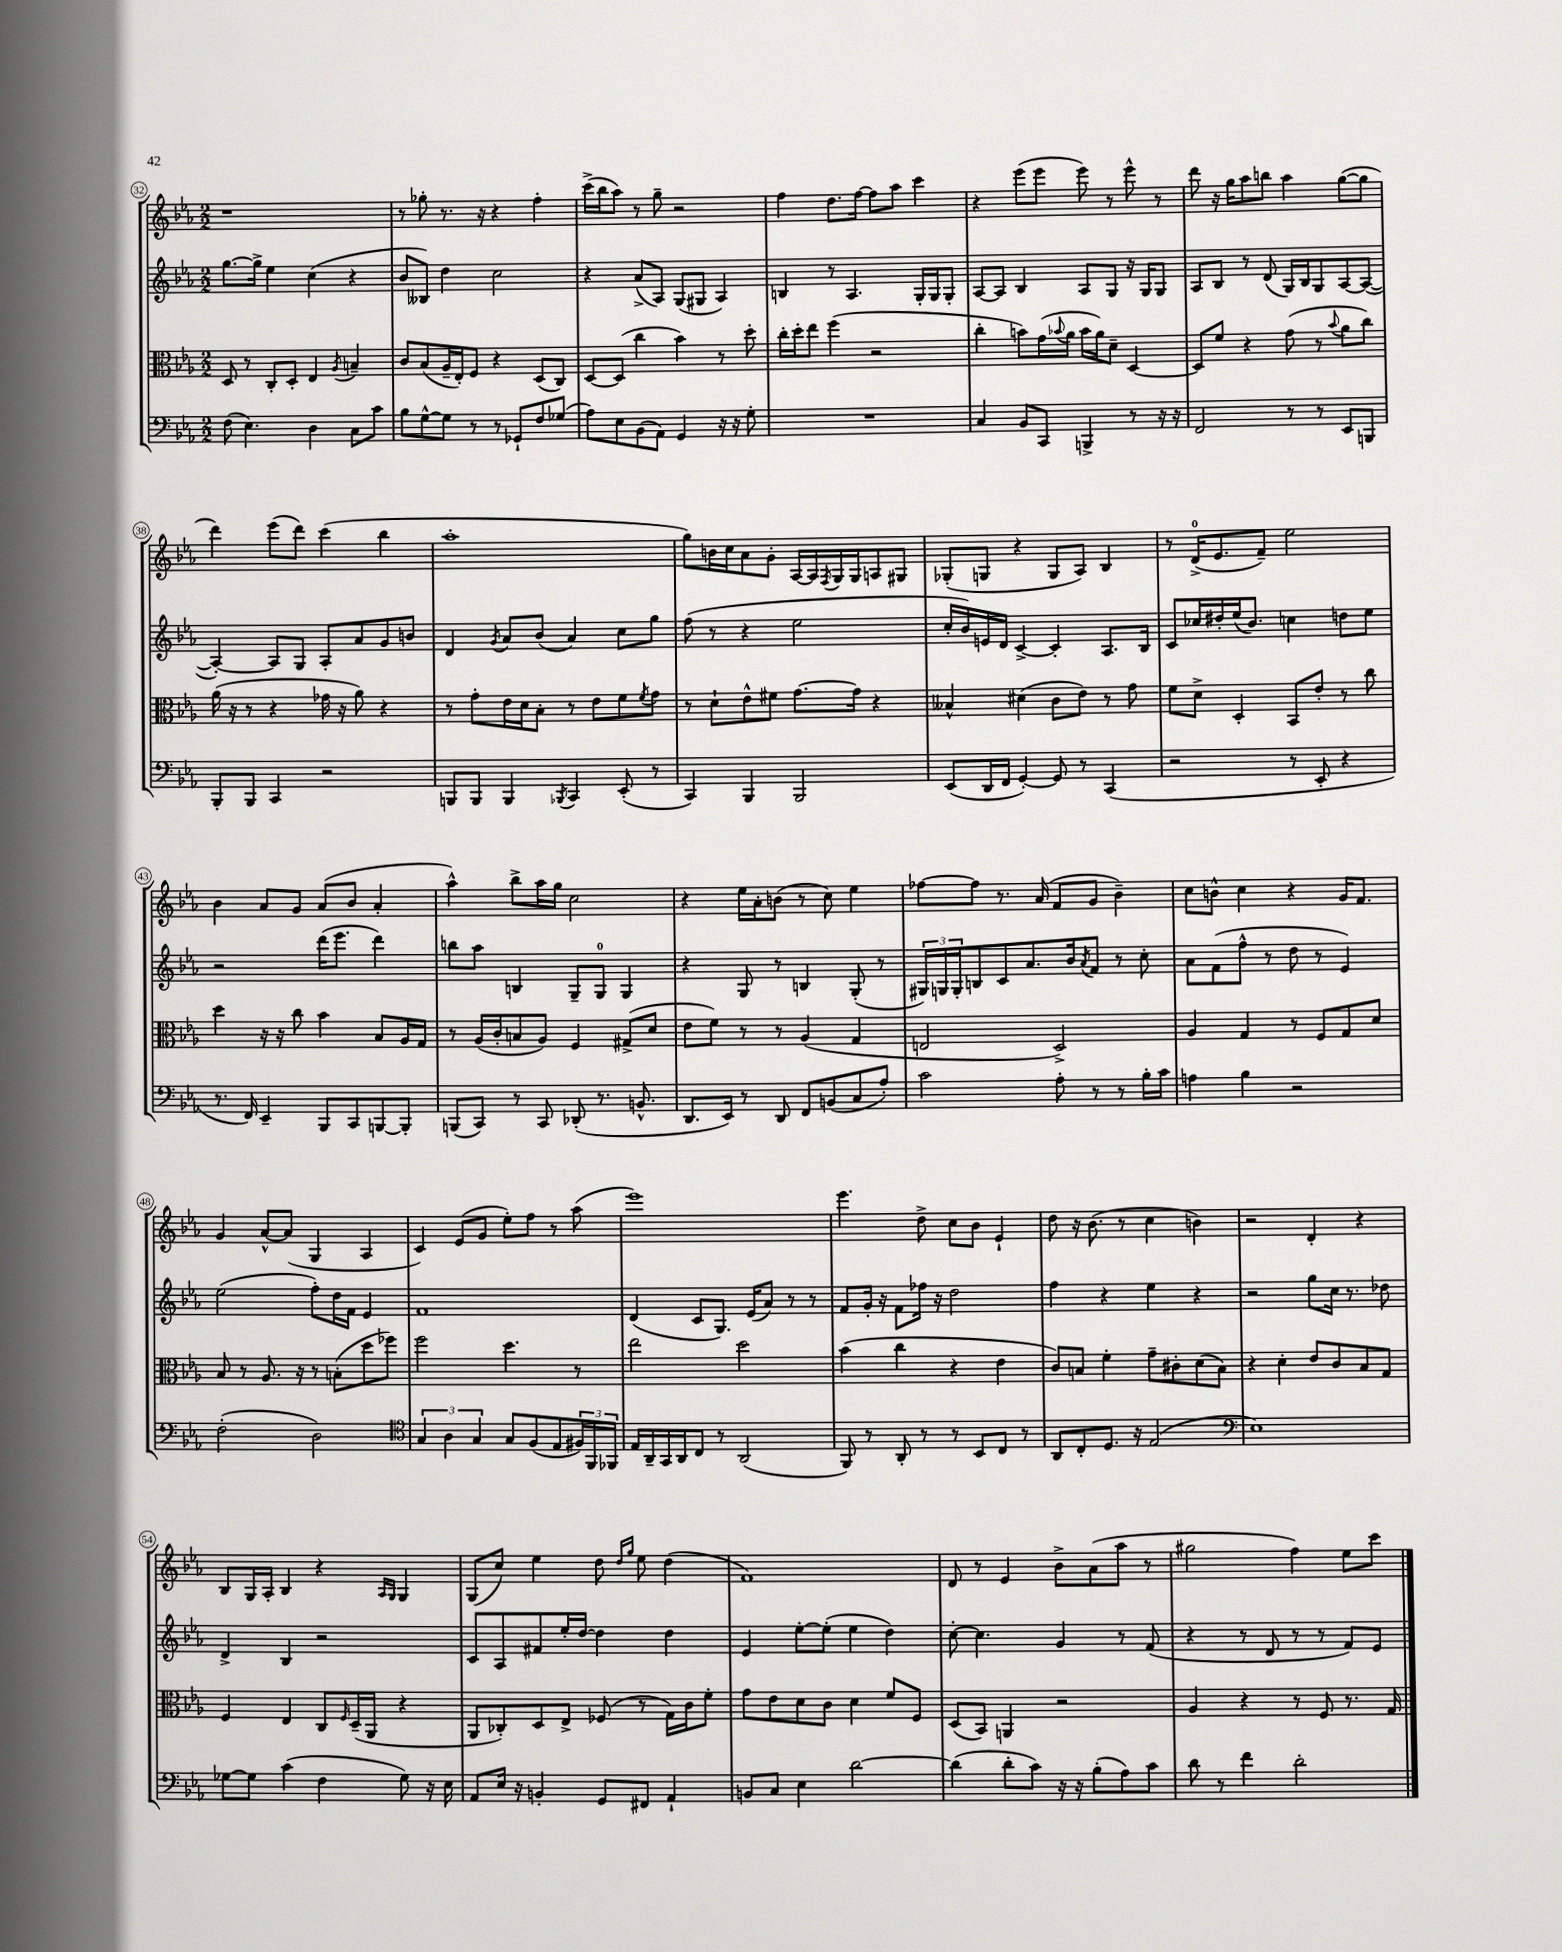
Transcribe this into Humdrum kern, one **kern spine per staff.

**kern	**kern	**kern	**kern
*staff4	*staff3	*staff2	*staff1
*clefF4	*clefC3	*clefG2	*clefG2
*k[b-e-a-]	*k[b-e-a-]	*k[b-e-a-]	*k[b-e-a-]
*M2/2	*M2/2	*M2/2	*M2/2
(8F	8D	[8.gg	1r
4.E-)	8r	.	.
.	.	16gg^]	.
.	8C'	4ee-	.
.	8D'	.	.
4D	4E-	(4cc	.
.	8qA-	.	.
8C	4B~	4r	.
8c	.	.	.
=	=	=	=
8B-	8c	8b-	8r
[8G^^	(8B-	8B--)	8gg-'
8G]	16A-~	4dd	8.r
.	16E-')	.	.
8r	8F	.	.
.	.	.	16r
8r	4r	2cc	4r
8GG-`	.	.	.
8F	(8D	.	4ff'
(8G-	8C)	.	.
=	=	=	=
8A-)	[8D	4r	(16ccc^
.	.	.	16bb-
8E-	(8D]	.	8aa-)
(8BB-	4cc	(8a-^	8r
8AA-)	.	8A-)	8gg~
4GG	4b-)	(8G	2r
.	.	8G#	.
16r	8r	4A-)	.
16r	.	.	.
8G'	8dd'	.	.
=	=	=	=
1r	16cc'	4B	4ff
.	16dd'	.	.
.	8ee-	.	.
.	(4ff	8r	8.dd
.	.	4.A-	.
.	.	.	[16ff
.	2r	.	8ff]
.	.	.	8aa-
.	.	16G'	4ccc
.	.	16G	.
.	.	8G'	.
=	=	=	=
4C	4cc'	[8A-	4r
.	.	8A-]	.
8BB-	8b)	4B-	(8eee-
8CC	(16g	.	8eee-
.	8qqb-	.	.
.	16a-	.	.
4BBB^	16b-	8A-	8eee-)
.	16a-)	.	.
.	8d~	8G	8r
8r	[4D	16r	8eee-^^
.	.	16G	.
16r	.	8G	8r
16r	.	.	.
=	=	=	=
2FF	8D]	8A-	8ddd
.	8f	8B-	16r
.	.	.	16gg
.	4r	8r	8aa-
.	.	(8d	8bb
8r	(8g	16G)	4aa-
.	.	16B-	.
8r	8r	8G	.
.	8qqb-	.	.
8EE-	8a-	[8A-	([8gg
8BBB	8cc)	(8A-_	8gg]
=	=	=	=
8BBB-'	(16a-	4A-'_)	4ddd)
.	16r	.	.
8BBB-	8r	.	.
4CC	4r	8A-]	(8eee-
.	.	8G	8ddd)
2r	16g-	8A-'	(4ccc
.	16r	.	.
.	8a-)	8a-	.
.	4r	8g	4bb-
.	.	8b	.
=	=	=	=
8BBB	8r	4d	1aa-'
8BBB	8g'	.	.
.	.	8qg	.
4BBB	16e-	8a-	.
.	16d	.	.
.	8B-'	(8b-	.
8qBBB-	.	.	.
4CC	8r	4a-)	.
.	8e-	.	.
(8EE-'	8f	8cc	.
.	8qf	.	.
8r	8g	8gg	.
=	=	=	=
4CC)	8r	(8ff	8gg)
.	8d`	8r	16b
.	.	.	16cc
4BBB-	8e-^^	4r	8a-
.	8f#	.	8g'
2BBB-	[8.g	2ee-	[16A-
.	.	.	16A-]
.	.	.	8qF
.	.	.	16G
.	16g]	.	16G
.	4r	.	8A
.	.	.	8G#
=	=	=	=
(8EE-	4B--^^	16cc'	(8G-'
.	.	16b-)	.
16DD	.	16e	8G
16FF	.	16d	.
[4GG')	(4d#	[4c^	4r
8GG]	8c	4c']	8G
8r	8e-)	.	8A-)
(4CC	8r	8.A-	4B-
.	8g	.	.
.	.	16B-	.
=	=	=	=
2r	8f	8c	8r
.	8d^	16cc-	(16d^
.	.	16dd#'	8.e-
.	4D'	(16ee-	.
.	.	8.b-)	.
.	.	.	8f~)
8r	8BB-	4cc	2ee-
8EE-'	8e-'	.	.
4r	8r	8dd	.
.	8cc	8ee-	.
=	=	=	=
8.r	4dd	2r	4b-
16FF)	.	.	.
4EE-~	16r	.	8a-
.	16r	.	.
.	8cc	.	8g
8BBB-	4b-	(16ddd	(8a-
.	.	8.eee-	.
8CC	.	.	8b-
[8BBB	8B-	4ddd)	4a-'
8BBB']	16A-	.	.
.	16G	.	.
=	=	=	=
(8BBB	8r	8bb	4aa-^^)
8CC)	(16A-	8aa-	.
.	16c'	.	.
8r	8B	4B	8bb-^
8CC	8A-)	.	16aa-
.	.	.	16gg
(8DD-'	4F	8G~	2cc
8.r	.	8G	.
.	(8G#^	4G	.
8.BB^^	.	.	.
.	8d	.	.
=	=	=	=
8.DD	8e-	4r	4r
.	8f)	.	.
16EE-)	.	.	.
8r	8r	8G	16ee-
.	.	.	16a-'
8DD	8r	8r	(8b
8FF	(4A-	4B	8r
(8BB	.	.	8cc)
8C	4G	(8G'	4ee-
8A-')	.	8r	.
=	=	=	=
2c	2E	24G#)	[8ff-
.	.	24G	.
.	.	24G'	.
.	.	8B	8ff-]
.	.	8c	8.r
.	.	8.a-	.
.	.	.	(16a-
8A-'	2D^)	.	8f
.	.	16b-	.
.	.	8qa-	.
8r	.	8f	8g
8r	.	8r	4b-~)
16B-'	.	8cc'	.
16c	.	.	.
=	=	=	=
4A	4A-	8a-	8cc
.	.	(8f	8b^^
4B-	4G	8ff^^	4cc
.	.	8r	.
2r	8r	8dd	4r
.	8F	8r	.
.	8G	4e-)	16g
.	.	.	8.f
.	8d	.	.
=	=	=	=
(2F'	8B-	(2ee-	4g
.	8r	.	.
.	8.A-	.	[8a-^^
.	.	.	(8a-]
.	16r	.	.
2D)	8r	8ff')	4G
.	(8B'	16dd	.
.	.	16f	.
.	8dd	4e-	4A-
.	8ff-)	.	.
=	=	=	=
*clefC4	*	*	*
6G	2ff	1f	4c)
6A-	.	.	.
.	.	.	(8e-
6G	.	.	.
.	.	.	8g
8G	4.dd	.	8ee-')
(8F	.	.	8ff
8E-	.	.	8r
24F#)	8r	.	(8aa-
24FF	.	.	.
24FF-	.	.	.
=	=	=	=
16E-	2ee-	(4d	1eee-)
16AA-~	.	.	.
16GG	.	.	.
16AA-	.	.	.
8C	.	8c	.
8r	.	8.G)	.
(2AA-	2dd	.	.
.	.	(16e-	.
.	.	8a-)	.
.	.	8r	.
.	.	8r	.
=	=	=	=
8FF)	(4b-	8f	4.eee-
8r	.	16g'	.
.	.	16r	.
8AA-'	4cc	8f	.
8r	.	16ff-	8dd^
.	.	16r	.
8r	4r	2dd	8cc
8BB-	.	.	8b-
8C	4e-	.	4e-`
8r	.	.	.
=	=	=	=
8AA-	8c)	4ff	8dd
8C'	8B	.	16r
.	.	.	(8.b-
8.D	4f'	4r	.
.	.	.	8r
16r	.	.	.
(2E-	8g~	4ee-	4cc
.	8c#'	.	.
.	(8d	4r	4b)
.	8B)	.	.
=	=	=	=
*clefF4	*	*	*
1E-)	4r	2r	2r
.	4d'	.	.
.	8e-	8gg	4d'
.	8c	16cc	.
.	.	8.r	.
.	8B-	.	4r
.	8G	8dd-	.
=	=	=	=
[8G-	4F	4d^	8B-
8G-]	.	.	16G
.	.	.	16A-'
(4c	4E-	4B-	4B-
4F	8C	2r	4r
.	16qqF	.	.
.	(16D~	.	.
.	16AA-	.	.
.	.	.	16qqA-
.	.	.	16qqG
8G-)	4r	.	4G
16r	.	.	.
16E-	.	.	.
=	=	=	=
8AA-	8AA-	8c	(8G
16E-	8C-')	8A-	8cc)
16r	.	.	.
4BB'	8D	8f#	4ee-
.	8E-^	16ee-'	.
.	.	[16dd	.
8GG	(8F-	4dd]	8dd
.	.	.	16qqdd
.	.	.	16qqgg
8FF#	8r	.	8ee-
4AA-`	16G)	4dd	(4dd
.	16c	.	.
.	8f'	.	.
=	=	=	=
8BB	8g	4e-	1f)
8C	8e-	.	.
4E-	8d	[8ee-'	.
.	8c	(8ee-']	.
[2d	4d	4ee-	.
.	8f	4dd)	.
.	8F	.	.
=	=	=	=
(4d]	(8D	[8cc'	8d
.	8BB-)	4.cc]	8r
8d'	4AA	.	4e-
8c)	.	.	.
16r	2r	4g	8b-^
16r	.	.	.
(8B-'	.	.	(8a-
8A-)	.	8r	8aa-
8c	.	(8f	8r
=	=	=	=
8d	4A-	4r	2gg#
8r	.	.	.
4f	4r	8r	.
.	.	8d	.
2d'	8r	8r	4ff)
.	8F	8r	.
.	8.r	8f)	8ee-
.	.	8e-	8ccc
.	16G	.	.
==	==	==	==
*-	*-	*-	*-
